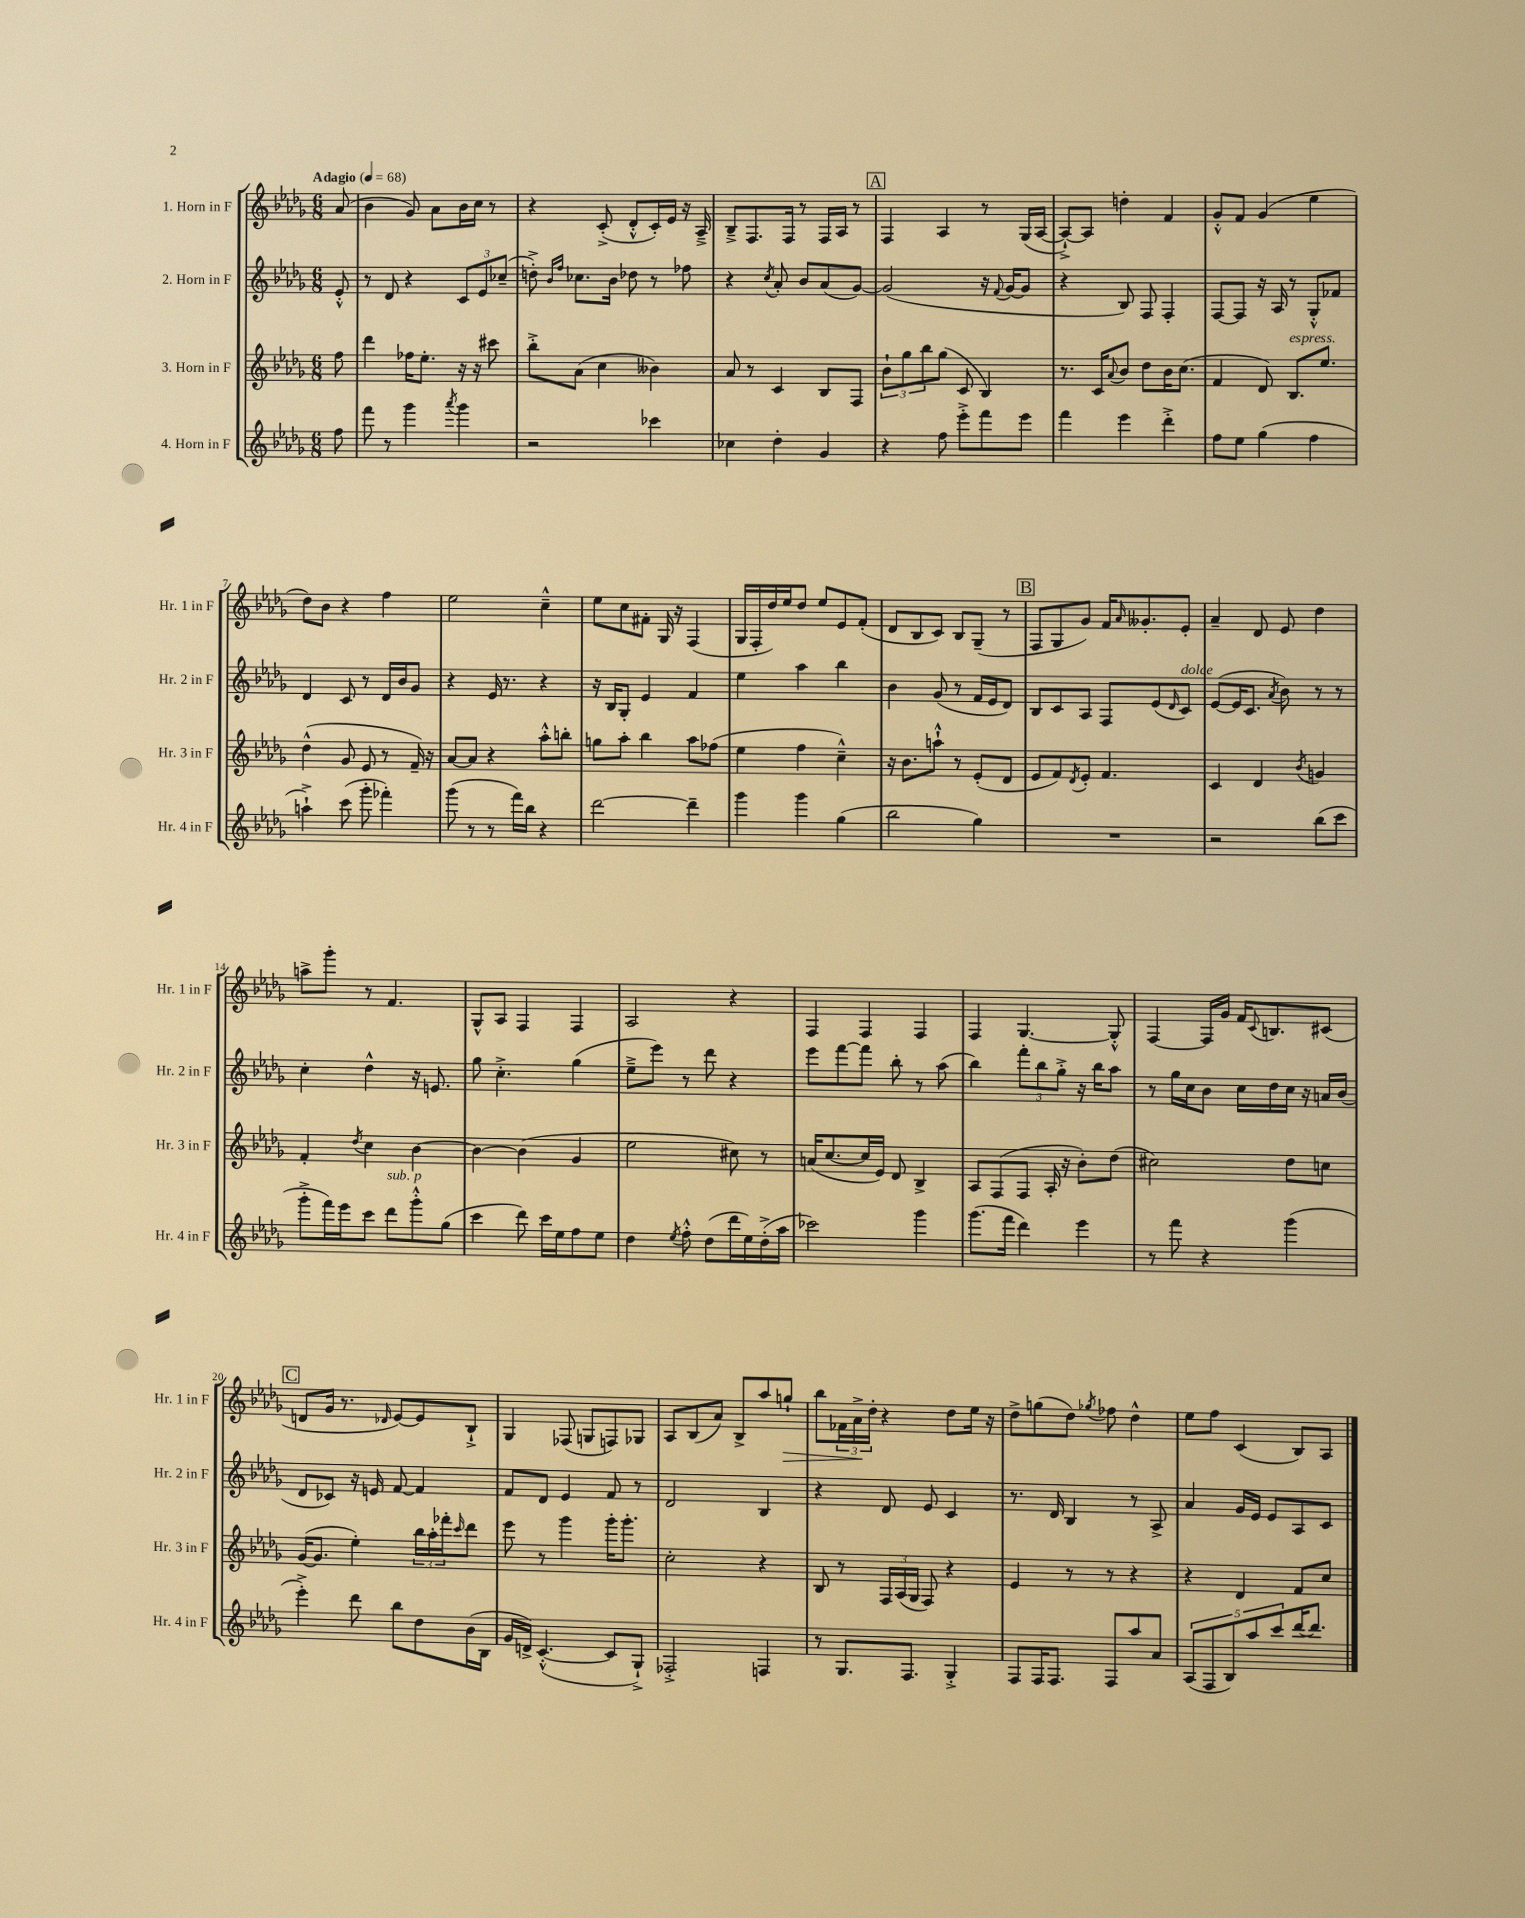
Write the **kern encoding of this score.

**kern	**kern	**kern	**kern	**dynam
*part4	*part3	*part2	*part1	*part1
*staff4	*staff3	*staff2	*staff1	*staff1
*I"4. Horn in F	*I"3. Horn in F	*I"2. Horn in F	*I"1. Horn in F	*
*I'Hr. 4 in F	*I'Hr. 3 in F	*I'Hr. 2 in F	*I'Hr. 1 in F	*
*clefG2	*clefG2	*clefG2	*clefG2	*
*k[b-e-a-d-g-]	*k[b-e-a-d-g-]	*k[b-e-a-d-g-]	*k[b-e-a-d-g-]	*
*M6/8	*M6/8	*M6/8	*M6/8	*
*MM68	*MM68	*MM68	*MM68	*
=	=	=	=	=
!	!	!	!LO:TX:a:B:t=Adagio	!
8ff\	8ff\	8e-'^^/	(8a-/	.
=1	=1	=1	=1	=1
8fff\	4ddd-\	8r	4b-\	.
8r	.	8d-/	.	.
4ggg-\	16ff-X\KL	4r	8g-/)	.
.	8.ee-'\J	.	.	.
.	.	.	8a-\L	.
8qaaa-/	.	.	.	.
4ggg-\	16r	12c/L	16b-\L	.
.	16r	.	16cc\JJ	.
.	.	12e-/	.	.
.	8ccc#X\	.	8r	.
.	.	(12cc-X~/J	.	.
=2	=2	=2	=2	=2
2r	8bb-'^\L	8ddn'^\)	4r	.
.	.	16qqb-/LL	.	.
.	.	16qqff/JJ	.	.
.	(8a-\J	8.cc-X\L	.	.
.	4cc\	.	(8c'^/	.
.	.	16b-\Jk	.	.
.	.	8dd-X\	8d-'^^/L	.
4ccc-X\	4b--X\)	8r	16c'/L)	.
.	.	.	16e-/JJ	.
.	.	8ff-X\	16r	.
.	.	.	16A-~^/	.
=3	=3	=3	=3	=3
4cc-X\	8a-/	4r	8B-~^/L	.
.	8r	.	8.F/	.
.	.	8qcc/	.	.
4dd-'\	4c/	8a-'/	.	.
.	.	.	16F/Jk	.
.	.	8b-/L	8r	.
4g-/	8B-/L	(8a-/	16F/LL	.
.	.	.	16A-/JJ	.
.	8F/J	[8g-/J)	8r	.
!!LO:REH:place=s1:t=A
=4	=4	=4	=4	=4
4r	12b-`\L	(2g-/]	4F/	.
.	12gg-\	.	.	.
.	12bb-\	.	.	.
8ff\	(8gg-\J	.	4A-/	.
8eee-'^\L	8c/	.	.	.
8fff\	4B-/)	16r	8r	.
.	.	8qqf/	.	.
.	.	[16g-/KL	.	.
8eee-\J	.	8g-/J]	(16G-/LL	.
.	.	.	[16A-/JJ	.
=5	=5	=5	=5	=5
4fff\	8.r	4r	8A-`^/L_)	.
.	.	.	8A-/J]	.
.	16c/KL	.	.	.
.	8qqa-/	.	.	.
4eee-\	8b-/J	8B-/)	4ddn'\	.
.	8dd-\L	8F/	.	.
4ddd-'^\	16b-\K	4F'/	4f/	.
.	(8.cc\J	.	.	.
=6	=6	=6	=6	=6
8ff\L	4f/	[8F/L	8g-'^^/L	.
8ee-\J	.	8F/J]	8f/J	.
(4gg-\	8d-/)	16r	(4g-/	.
.	.	16A-/	.	.
!	!LO:TX:a:i:t=espress.	!	!	!
.	8.B-/L	8r	.	.
4ff\	.	8G-'^^/L	4ee-\	.
.	8.ee-/J	.	.	.
.	.	8f-X/J	.	.
!!LO:LB:g=z
=7	=7	=7	=7	=7
4aan`^\)	(4dd-^^\	4d-/	8dd-\L)	.
.	.	.	8b-\J	.
(8ccc\	8g-/	8c/	4r	.
8ggg-'\	8e-/	8r	.	.
4fff-X'\)	8r	16d-/LL	4ff\	.
.	.	16b-/J	.	.
.	16f~/)	8g-/J	.	.
.	16r	.	.	.
=8	=8	=8	=8	=8
(8ggg-\	[8a-/L	4r	2ee-\	.
8r	8a-/J]	.	.	.
8r	4r	16e-/	.	.
.	.	8.r	.	.
16fff\LL)	.	.	.	.
16bb-\JJ	.	.	.	.
4r	8aa-'^^\L	4r	4cc~^^\	.
.	8bbn'\J	.	.	.
=9	=9	=9	=9	=9
[2ddd-\	8ggn\L	16r	8ee-\L	.
.	.	16B-/KL	.	.
.	8aa-'\J	8G-'/J	8cc\	.
.	4bb-\	4e-/	8f#X'\J	.
.	.	.	16G-/	.
.	.	.	16r	.
4ddd-~\]	8aa-\L	4f/	(4F/	.
.	(8ff-X\J	.	.	.
=10	=10	=10	=10	=10
4ggg-\	4ee-\	4ee-\	16G-/LL	.
.	.	.	16F'/	.
.	.	.	16dd-/)	.
.	.	.	16ee-/J	.
4ggg-\	4ff\	4aa-\	8dd-/J	.
.	.	.	8ee-/L	.
(4gg-\	4cc~^^\)	4bb-\	8e-/	.
.	.	.	(8f'/J	.
=11	=11	=11	=11	=11
2bb-\	16r	4b-\	8d-/L	.
.	8.b-\L	.	.	.
.	.	.	8B-/	.
.	8aan`^^\J	(8g-/	8c/J)	.
.	8r	8r	8B-/L	.
4gg-\)	(8e-'/L	16f/LL	(8G-~/J	.
.	.	16e-/J	.	.
.	8d-/J	8d-/J)	8r	.
!!LO:REH:place=s1:t=B
=12	=12	=12	=12	=12
2.r	8e-/L	8B-/L	8F/L	.
.	8f/)	8c/	8G-/	.
.	8qd-/	.	.	.
.	8e-'/J	8A-/J	8g-/J)	.
.	4.f/	8F/L	16f/KL	.
.	.	.	16qqa-/	.
.	.	.	8.g--X'/	.
.	.	(8e-/	.	.
.	.	16qqd-/	.	.
!	!	!LO:TX:a:i:t=dolce	!	!
.	.	8c/J)	8e-'/J	.
=13	=13	=13	=13	=13
2r	4c/	([8e-/L	4a-~/	.
.	.	16e-/K]	.	.
.	.	8.c/J	.	.
.	4d-/	.	8d-/	.
.	.	8qa-/	.	.
.	.	8b-\)	8e-/	.
.	8qb-/	.	.	.
(8bb-\L	4gn/	8r	4dd-\	.
8ccc\J	.	8r	.	.
!!LO:LB:g=z
=14	=14	=14	=14	=14
8ggg-'^\L	4f'/	4cc'\	8aan^\L	.
16fff\L)	.	.	8ggg-'\J	.
16eee-\J	.	.	.	.
.	8qdd-/	.	.	.
8ccc\J	4cc\	4dd-^^\	8r	.
!LO:TX:a:i:t=sub. p	!	!	!	!
8ddd-\L	.	.	4.f/	.
8ggg-'^^\	[4b-\	16r	.	.
.	.	8.en/	.	.
(8gg-\J	.	.	.	.
=15	=15	=15	=15	=15
4ccc\	4b-\_	8gg-\	8G-^^/L	.
.	.	4.cc'^\	8A-/J	.
8ddd-\)	(4b-\]	.	4F/	.
16ccc\LL	.	.	.	.
16ee-\J	.	.	.	.
8ff\	4g-/	(4gg-\	4F/	.
8ee-\J	.	.	.	.
=16	=16	=16	=16	=16
4dd-\	2ee-\	8ee-~^\L	2A-/	.
.	.	8eee-\J)	.	.
8qee-/	.	.	.	.
8ff'^^\	.	8r	.	.
(8dd-\L	.	8ddd-\	.	.
16ddd-\L	8cc#X\)	4r	4r	.
16ee-\)	.	.	.	.
(16dd-'^\	8r	.	.	.
16aa-\JJ	.	.	.	.
=17	=17	=17	=17	=17
2ccc-X\)	(16an/KL	8eee-\L	4F/	.
.	[8.cc/	.	.	.
.	.	[8fff\	.	.
.	16cc/L]	8fff\J]	4F/	.
.	16e-/JJ)	.	.	.
.	8d-/	8bb-'\	.	.
4ggg-\	4B-^/	8r	4F/	.
.	.	(8aa-\	.	.
=18	=18	=18	=18	=18
(8.ggg-\L	8A-/L	4bb-\)	4F/	.
.	(8F/	.	.	.
16fff\Jk	.	.	.	.
4ddd-\)	8F/J	12fff'\L	[4.G-/	.
.	.	12bb-\	.	.
.	16A-'/	.	.	.
.	.	12gg-'^\J	.	.
.	16r	.	.	.
4eee-\	8b-'\L)	16r	.	.
.	.	16bb-\KL	.	.
.	(8dd-\J	8aa-\J	8G-'^^/]	.
=19	=19	=19	=19	=19
8r	2cc#X\)	8r	[4F/	.
8fff\	.	16gg-\LL	.	.
.	.	16cc\J	.	.
4r	.	8b-\J	16F/LL]	.
.	.	.	16g-/JJ	.
.	.	16cc\LL	16f/KL	.
.	.	.	8qqc/	.
.	.	16dd-\	8.Bn/	.
(4ggg-\	8dd-\L	16cc\JJ	.	.
.	.	16r	.	.
.	8ccn\J	16an/LL	(8c#X/J	.
.	.	(16b-/JJ	.	.
!!LO:LB:g=z
!!LO:REH:place=s1:t=C
=20	=20	=20	=20	=20
4eee-'^\)	([16g-/KL	8d-/L	8dn/L	.
.	8.g-/J]	.	.	.
.	.	8c-X/J)	16g-/Jk	.
.	.	.	8.r	.
8ddd-\	4ee-'\)	16r	.	.
.	.	16en/	.	.
.	.	.	16qqd-X/	.
8bb-\L	.	[8f/	[8e-/L)	.
8dd-\	24bb-\LL	4f/]	8e-/]	.
.	24aa-'\	.	.	.
.	24fff-X'\J	.	.	.
.	16qqccc/	.	.	.
(16b-\L	8ddd-\J	.	8B-`^/J	.
16B-\JJ	.	.	.	.
=21	=21	=21	=21	=21
16g-/LL	8eee-\	8f/L	4G-/	.
16dn^/JJ)	.	.	.	.
([4.c'^^/	8r	8d-/J	.	.
.	4ggg-\	4e-/	(8F-X/	.
.	.	.	8Gn/L	.
8c/L]	16ggg-'\KL	8f/	8Fn/)	.
.	8.ggg-'\J	.	.	.
8G-`^/J)	.	8r	8G-X/J	.
=22	=22	=22	=22	=22
2F-X'^/	2cc'\	2d-/	8A-/L	.
.	.	.	(8B-/	.
.	.	.	8a-/J)	.
.	.	.	8B-^/L	.
4Fn/	4r	4B-/	8aa-/	.
!	!	!	!	!LO:HP:b
.	.	.	8ggn`/J	>
=23	=23	=23	=23	=23
8r	8B-/	4r	8bb-\L	.
8.G-/L	8r	.	24f-X\L	.
.	.	.	24a-^\	.
.	.	.	24dd-'\JJ	]
.	24F/LL	8d-/	4r	.
.	(24A-/	.	.	.
8.F/J	.	.	.	.
.	24G-/JJ	.	.	.
.	8F/)	8e-/	.	.
4G-'^/	4r	4c/	8dd-\L	.
.	.	.	16ee-\Jk	.
.	.	.	16r	.
=24	=24	=24	=24	=24
8F/L	4e-/	8.r	8dd-^\L	.
16F/K	.	.	(8ggn\	.
8.F/J	.	16d-/	.	.
.	8r	4B-/	8dd-\J)	.
.	.	.	8qgg-X/	.
8F/L	8r	.	8ff-X\	.
8aa-/	4r	8r	4dd-^^\	.
8a-/J	.	8A-^/	.	.
=25	=25	=25	=25	=25
(10A-/L	4r	4a-/	8ee-\L	.
10F/	.	.	.	.
.	.	.	8ff\J	.
10B-/)	.	.	.	.
.	4d-/	16g-/LL	(4c/	.
10aa-/	.	.	.	.
.	.	16e-/JJ	.	.
.	.	8e-/L	.	.
10ccc/	.	.	.	.
[16ddd-/K	8f/L	8A-/	8B-/L)	.
8.ddd-/J]	.	.	.	.
.	8cc/J	8c/J	8A-/J	.
==	==	==	==	==
*-	*-	*-	*-	*-
